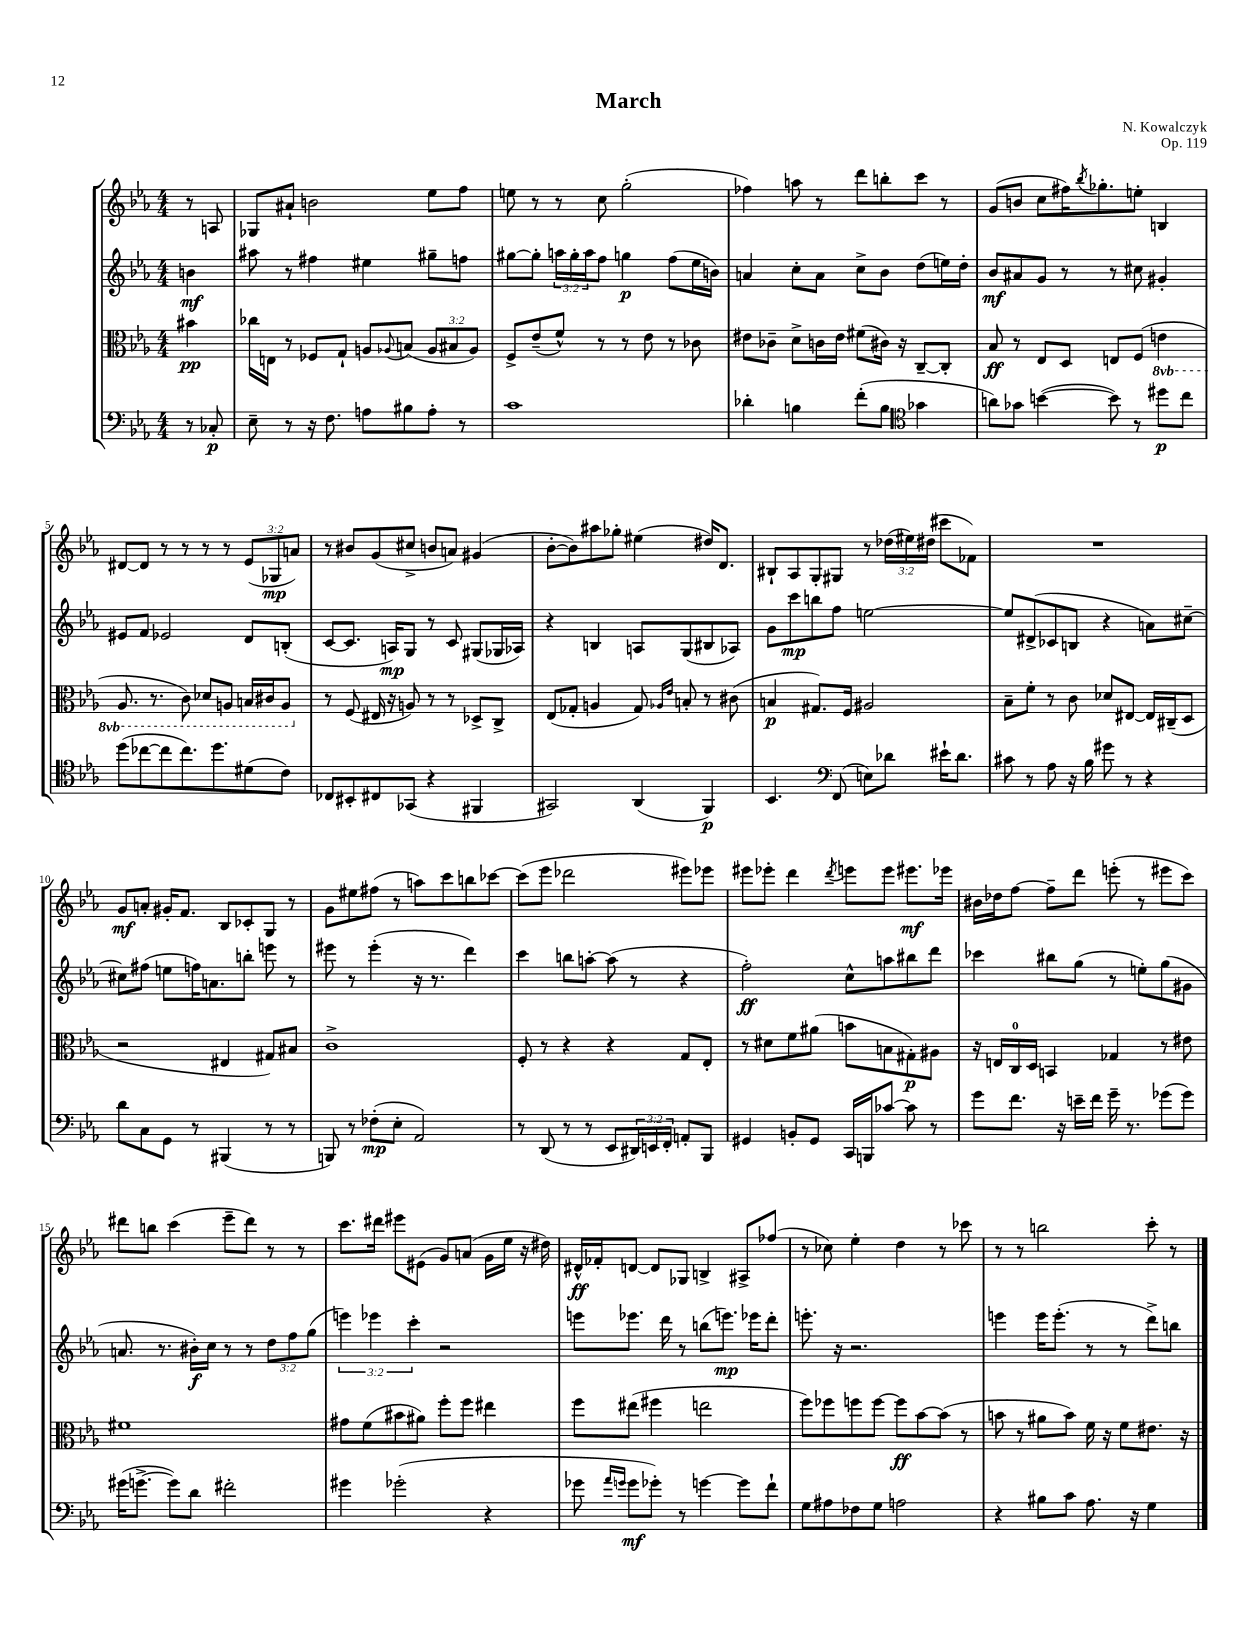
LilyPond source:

\header { title = "March" composer = "N. Kowalczyk" opus = "Op. 119" }
<<
\new StaffGroup <<
\new Staff = "s0" {
    \clef treble \key ees \major \numericTimeSignature \time 4/4 \override Staff.TupletNumber.text = #tuplet-number::calc-fraction-text \partial 4
    r8 a8 |
    ges8 ais'8-! b'2 ees''8 f''8 |
    e''8 r8 r8 c''8 g''2-.( |
    fes''4) a''8 r8 d'''8 b''8-. c'''8 r8 |
    g'8( b'8 c''8 fis''16) \acciaccatura { bes''8 } ges''8.-. e''8-. b4 |
    dis'8~ dis'8 r8 r8 r8 r8 \tuplet 3/2 { ees'8( ges8\mp a'8) } |
    r8 bis'8 g'8( cis''8-> b'8 a'8) gis'4( |
    bes'8~-. bes'8) ais''8 ges''8-. eis''4( dis''16) d'8. |
    bis8-! aes8 g8-. gis8 r8 \tuplet 3/2 { des''16( eis''16) dis''16( } cis'''8 fes'8) |
    R1 |
    g'8\mf a'8-. gis'16-. f'8. bes8 ces'8-. g8 r8 |
    g'8 eis''8 fis''8( r8 a''8) c'''8 b''8 ces'''8~ |
    ces'''8( ees'''8 des'''2 eis'''8) ees'''8 |
    eis'''8 ees'''8-. d'''4 \acciaccatura { d'''8 } e'''8 e'''8 eis'''8.\mf ees'''16 |
    bis'16 des''16 f''8~ f''8-- d'''8 e'''8-.( r8 eis'''8 c'''8) |
    dis'''8 b''8 c'''4( ees'''8-- dis'''8) r8 r8 |
    c'''8. dis'''16 eis'''8 eis'8( g'8) a'8( g'16 ees''16 r16 dis''16) |
    dis'16-^\ff fes'16-. d'8~ d'8 ges8 b4-> ais8-> fes''8( |
    r8 ces''8) ees''4-. d''4 r8 ces'''8 |
    r8 r8 b''2 c'''8-. r8 \bar "|." |
}
\new Staff = "s1" {
    \clef treble \key ees \major \numericTimeSignature \time 4/4 \override Staff.TupletNumber.text = #tuplet-number::calc-fraction-text \partial 4
    b'4\mf |
    ais''8 r8 fis''4 eis''4 gis''8-- f''8 |
    gis''8~ gis''8-. \tuplet 3/2 { a''16 gis''16-. a''16 } f''8 g''4\p f''8( ees''16 b'16) |
    a'4 c''8-. a'8 c''8-> bes'8 d''8( e''16) d''16-. |
    bes'8\mf ais'8 g'8 r8 r8 cis''8 gis'4-. |
    eis'8 f'8 ees'2 d'8 b8-.( |
    c'8~ c'8. a16\mp) g8 r8 c'8 gis8( ges16 aes16) |
    r4 b4 a8 g8( bis8 aes8) |
    g'8 c'''8\mp b''8 f''8 e''2~ |
    e''8 dis'8->( ces'8 b8 r4 a'8) cis''8~-- |
    cis''8 fis''8( e''8 f''16) a'8. b''8-. e'''8 r8 |
    eis'''8 r8 eis'''4-.( r16 r8. d'''4) |
    c'''4 b''8 a''8~-. a''8( r8 r4 |
    f''2-.\ff) c''8-^ a''8 bis''8 d'''8 |
    ces'''4 bis''8 g''8( r8 e''8-.) g''8( gis'8 |
    a'8. r8. bis'16-.\f) c''16 r8 r8 \tuplet 3/2 { d''8 f''8 g''8( } |
    \tuplet 3/2 { e'''4) ees'''4 c'''4-. } r2 |
    e'''8 ees'''8. d'''16 r8 b''8( e'''8.\mp) ees'''16 d'''8-. |
    e'''8.-. r16 r2. |
    e'''4 e'''16 e'''8.-.( r8 r8 d'''8->) b''8 \bar "|." |
}
\new Staff = "s2" {
    \clef alto \key ees \major \numericTimeSignature \time 4/4 \override Staff.TupletNumber.text = #tuplet-number::calc-fraction-text \set Staff.ottavationMarkups = #ottavation-simple-ordinals \partial 4
    bis'4\pp |
    ces''16 e16 r8 fes8 g8-! a8 \appoggiatura { aes8 } b8( \tuplet 3/2 { aes8 bis8 aes8) } |
    f8-> ees'8--( f'8-^) r8 r8 ees'8 r8 ces'8 |
    eis'8 ces'8-- d'8-> c'16 eis'16 fis'8( cis'16) r16 c8~-- c8-. |
    bes8\ff r8 ees8 d8 e8 f8( \ottava #-1 e!4 |
    aes,8. r8. c8) des8 a,8 b,16 cis16 a,8 \ottava #0 |
    r8 f8( eis16 r16 a8) r8 r8 des8-> c8-> |
    ees8( ges8-. a4 ges8) \grace { aes16 ees'16 } b8-. r8 cis'8( |
    b4\p gis8.) f16 ais2 |
    bes8-- f'8-. r8 c'8 des'8 eis8~ eis16 cis16--( d8 |
    r2 eis4 gis8) bis8 |
    c'1-> |
    f8-. r8 r4 r4 g8 ees8-. |
    r8 dis'8 f'8 ais'8( b'8 b8 gis8-.\p) ais8 |
    r16 e16 c16-0 d16 b,4 ges4 r8 eis'8 |
    fis'1 |
    gis'8 f'8( bis'8 ais'8) f''8-. f''8 eis''4 |
    f''8 eis''8( fis''4 e''2 |
    f''8) fes''8 f''8 f''8~ f''8\ff bes'8~ bes'8( r8 |
    b'8 r8 ais'8 b'8) f'16 r16 f'8 eis'8. r16 \bar "|." |
}
\new Staff = "s3" {
    \clef bass \key ees \major \numericTimeSignature \time 4/4 \override Staff.TupletNumber.text = #tuplet-number::calc-fraction-text \partial 4
    r8 ces8-.\p |
    ees8-- r8 r16 f8. a8 bis8 a8-. r8 |
    c'1 |
    des'4-. b4 f'8-.( b8 \clef tenor ges'4 |
    a'8) ges'8 b'4~( b'8) r8 dis''8\p c''8 |
    d''8( ces''8~ ces''8 ces''8.) d''8. dis'8( c'8) |
    ces8 bis,8-. cis8 ges,8( r4 fis,4 |
    gis,2) aes,4( f,4\p) |
    bes,4. \clef bass f,8( e8) des'8 eis'16-! des'8. |
    cis'8 r8 aes8 r16 bes16 gis'8 r8 r4 |
    d'8 c8 g,8 r8 bis,,4( r8 r8 |
    b,,8) r8 fes8-.\mp( ees8-. aes,2) |
    r8 d,8( r8 r8 ees,8 \tuplet 3/2 { dis,16) e,16 f,16-. } a,8-. bes,,8 |
    gis,4 b,8-. gis,8 c,16 b,,16 ces'8~ ces'8 r8 |
    g'8 f'8. r16 e'16-- f'16 g'16-- r8. ges'8( ges'8) |
    gis'16( g'8.~-> g'8) d'8 fis'2-. |
    gis'4 ges'2-.( r4 |
    ges'8 \grace { aes'16 g'16 } g'8\mf ges'8-.) r8 g'4~ g'8 f'8-! |
    g8 ais8 fes8 g8 a2 |
    r4 bis8 c'8 aes8. r16 g4 \bar "|." |
}
>>
>>
